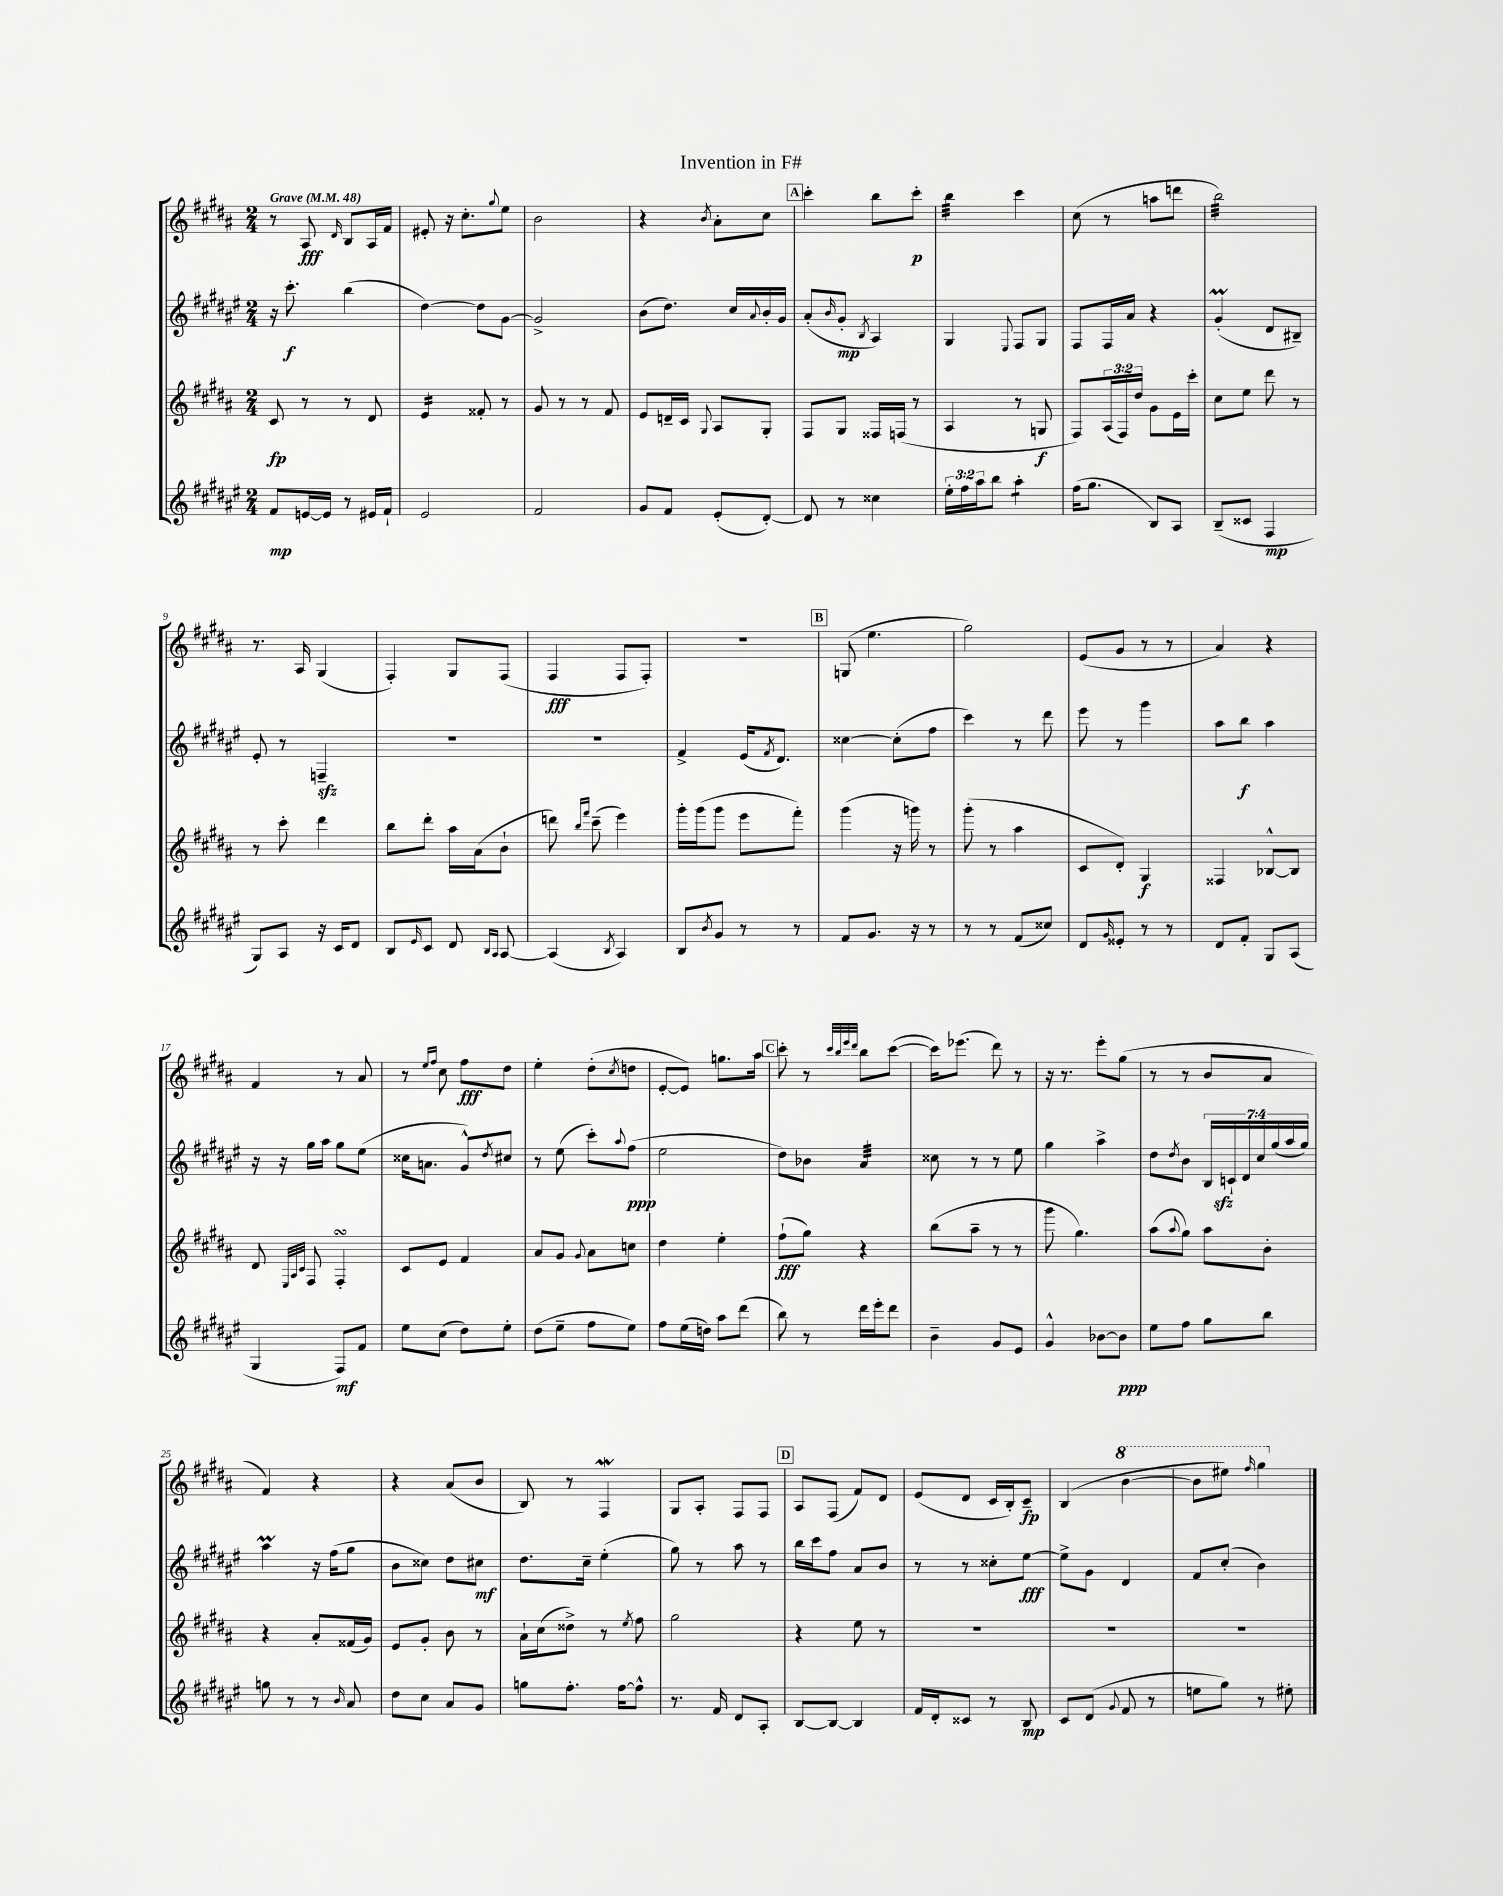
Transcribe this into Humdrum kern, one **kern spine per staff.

**kern	**kern	**kern	**kern
*staff4	*staff3	*staff2	*staff1
*clefG2	*clefG2	*clefG2	*clefG2
*k[f#c#g#d#a#e#]	*k[f#c#g#d#a#]	*k[f#c#g#d#a#e#]	*k[f#c#g#d#a#]
*M2/4	*M2/4	*M2/4	*M2/4
*MM48	*MM48	*MM48	*MM48
8f#	8c#	16r	8r
.	.	8.ccc#'	.
[16e	8r	.	8A#
16e]	.	.	.
.	.	.	16qqd#
8r	8r	(4bb	8B
16e#	8d#	.	16A#
16f#`	.	.	16f#
=	=	=	=
2e#	4e	[4dd#)	8e#'
.	.	.	16r
.	.	.	8.cc#'
.	8f##'	8dd#]	.
.	.	.	8qqgg#
.	8r	[8g#	8ee
=	=	=	=
2f#	8g#	2g#^]	2b
.	8r	.	.
.	8r	.	.
.	8f#	.	.
=	=	=	=
8g#	8e	(8b	4r
8f#	16d~	8.dd#)	.
.	16c#	.	.
.	8qqG#	.	8qb
(8e#'	8A#	.	8a#'
.	.	16cc#	.
.	.	8qqa#	.
[8d#')	8G#'	16b'	8cc#
.	.	16g#	.
=	=	=	=
8d#]	8F#	(8a#'	4ccc#'
.	.	16qqb	.
8r	8G#	8g#'	.
.	.	8qB	.
4cc##	16F##	4A#)	8bb
.	(16F	.	.
.	8r	.	8ccc#'
=	=	=	=
24ee#'	4A#	4G#	4bb
24ff#	.	.	.
24aa#	.	.	.
8bb	.	.	.
.	.	8qqE#	.
4aa#'	8r	8F#	4ccc#
.	8G	8G#	.
=	=	=	=
(16ff#	8F#)	8F#	(8cc#
8.gg#	.	.	.
.	(24A#	16F#	8r
.	24F#)	.	.
.	.	16a#	.
.	24dd#	.	.
8B)	8g#	4r	8aa
8A#	16e	.	8ddd
.	16ccc#'	.	.
=	=	=	=
(8B~	8cc#	(4g#'	2bb)
8c##	8ee	.	.
4F#	8ddd#	8d#	.
.	8r	8B#~)	.
=	=	=	=
8G#)	8r	8e#'	8.r
8A#	8ccc#'	8r	.
.	.	.	16A#
16r	4ddd#	4F~	(4G#
16c#	.	.	.
8d#	.	.	.
=	=	=	=
8B	8bb	2r	4F#')
16qqe#	.	.	.
8c#	8ddd#'	.	.
8d#	16aa#	.	8G#
.	(16a#	.	.
16qqB	.	.	.
16qqA#	.	.	.
[8A#	8b`	.	(8F#
=	=	=	=
(4A#]	8ddd)	2r	4F#
.	16qqbb	.	.
.	16qqfff#	.	.
.	(8ccc#~	.	.
8qB	.	.	.
4A#)	4eee)	.	8F#
.	.	.	8F#')
=	=	=	=
8B	16ggg#'	4f#^	2r
.	(16ggg#	.	.
8qb	.	.	.
8g#	8ggg#	.	.
8r	8eee	(16e#	.
.	.	8qf#	.
.	.	8.d#)	.
8r	8fff#')	.	.
=	=	=	=
8f#	(4ggg#	[4cc##	(8G
8.g#	.	.	4.ee
.	16r	(8cc##']	.
16r	16ggg)	.	.
8r	8r	8ff#	.
=	=	=	=
8r	(8ggg#'	4ccc#)	2gg#)
8r	8r	.	.
(8f#	4aa#	8r	.
8cc##)	.	8ddd#	.
=	=	=	=
8d#	8c#	8eee#	(8e
16qqg#	.	.	.
8e##'	8d#')	8r	8g#
8r	4G#	4ggg#	8r
8r	.	.	8r
=	=	=	=
8d#	4F##	8aa#	4a#)
8f#'	.	8bb	.
8G#	[8B-^^	4aa#	4r
(8A#	8B-]	.	.
=	=	=	=
4G#	8d#	16r	4f#
.	.	16r	.
.	32qqE	.	.
.	32qqA#	.	.
.	32qqc#	.	.
.	8F#	16gg#	.
.	.	16aa#	.
8F#)	4F#'	8gg#	8r
8f#	.	(8ee#	8a#
=	=	=	=
8ee#	8c#	16cc##	8r
.	.	8.a	.
.	.	.	16qqee
.	.	.	16qqff#
(8cc#	8e	.	8cc#
8dd#)	4f#	8g#^^)	8ff#
.	.	8qdd#	.
8ee#'	.	8cc#	8dd#
=	=	=	=
(8dd#	8a#	8r	4ee'
8ee#~	8g#	(8ee#	.
.	8qqg#	.	.
8ff#	8a#	8ccc#')	(8dd#'
.	.	8qqaa#	8qcc#
8ee#)	8cc	(8ff#	8dd
=	=	=	=
8ff#	4dd#	2ee#	[8e'
(16ee#	.	.	8e])
16dd)	.	.	.
8aa#	4ee'	.	8.gg
(8ddd#	.	.	.
.	.	.	16aa#
=	=	=	=
8bb)	(8ff#`	8dd#)	8ccc#'
8r	8gg#)	8b-	8r
.	.	.	32qqccc#
.	.	.	32qqbb
.	.	.	32qqeee
.	.	.	32qqddd#
16ddd#	4r	4a#	8bb
16eee#'	.	.	.
8ddd#	.	.	([8ccc#
=	=	=	=
4b~	(8bb	8cc##	16ccc#])
.	.	.	(8.eee-
.	8aa#~	8r	.
8g#	8r	8r	8ddd#)
8e#	8r	8ee#	8r
=	=	=	=
4g#^^	8ggg#	4gg#	16r
.	.	.	8.r
.	4.gg#)	.	.
[8b-	.	4aa#^	8eee'
8b-]	.	.	(8gg#
=	=	=	=
8ee#	(8aa#	8dd#	8r
.	8qqaa#	8qdd#	.
8ff#	8gg#)	8b	8r
8gg#	8aa#	28B	8b
.	.	28c`	.
.	.	28d#	.
.	.	28cc#	.
8bb	8b'	.	8a#
.	.	(28gg#	.
.	.	28aa#	.
.	.	28gg#)	.
=	=	=	=
8gg	4r	4aa#	4f#)
8r	.	.	.
8r	8a#'	16r	4r
.	.	(16ff#	.
16qqb	.	.	.
8a#	(16f##	8gg#	.
.	16g#)	.	.
=	=	=	=
8dd#	8e	8b	4r
8cc#	8g#'	8cc##)	.
8a#	8b	8dd#	(8a#
8g#	8r	8cc#	8b
=	=	=	=
8gg	16a#`	8.dd#	8B)
.	(16cc#	.	.
8.ff#'	8dd##^)	.	8r
.	.	16cc#~	.
.	8r	(4ee#'	4F#
[16ff#	.	.	.
.	8qee	.	.
8ff#^^]	8ff#	.	.
=	=	=	=
8.r	2gg#	8gg#)	8G#
.	.	8r	8A#'
16f#	.	.	.
8d#	.	8aa#	8F#
8A#'	.	8r	8F#
=	=	=	=
[8B	4r	16bb	8A#
.	.	16ccc#	.
8B_	.	8ff#	(8F#
4B]	8ee	8a#	8f#)
.	8r	8b	8d#
=	=	=	=
16f#	2r	8r	(8e
16d#'	.	.	.
8c##	.	8r	8d#
8r	.	8cc##'	16c#
.	.	.	16B')
8B	.	[8ee#	8c#~
=	=	=	=
8c#	2r	8ee#^]	(4B
(8d#	.	8g#	.
8qqg#	.	.	.
8f#	.	4d#	[4bb
8r	.	.	.
=	=	=	=
8ee	2r	8f#	8bb]
8gg#)	.	(8cc#'	8eee#)
.	.	.	16qqfff#
8r	.	4b)	4ggg#
8ee#'	.	.	.
==	==	==	==
*-	*-	*-	*-
